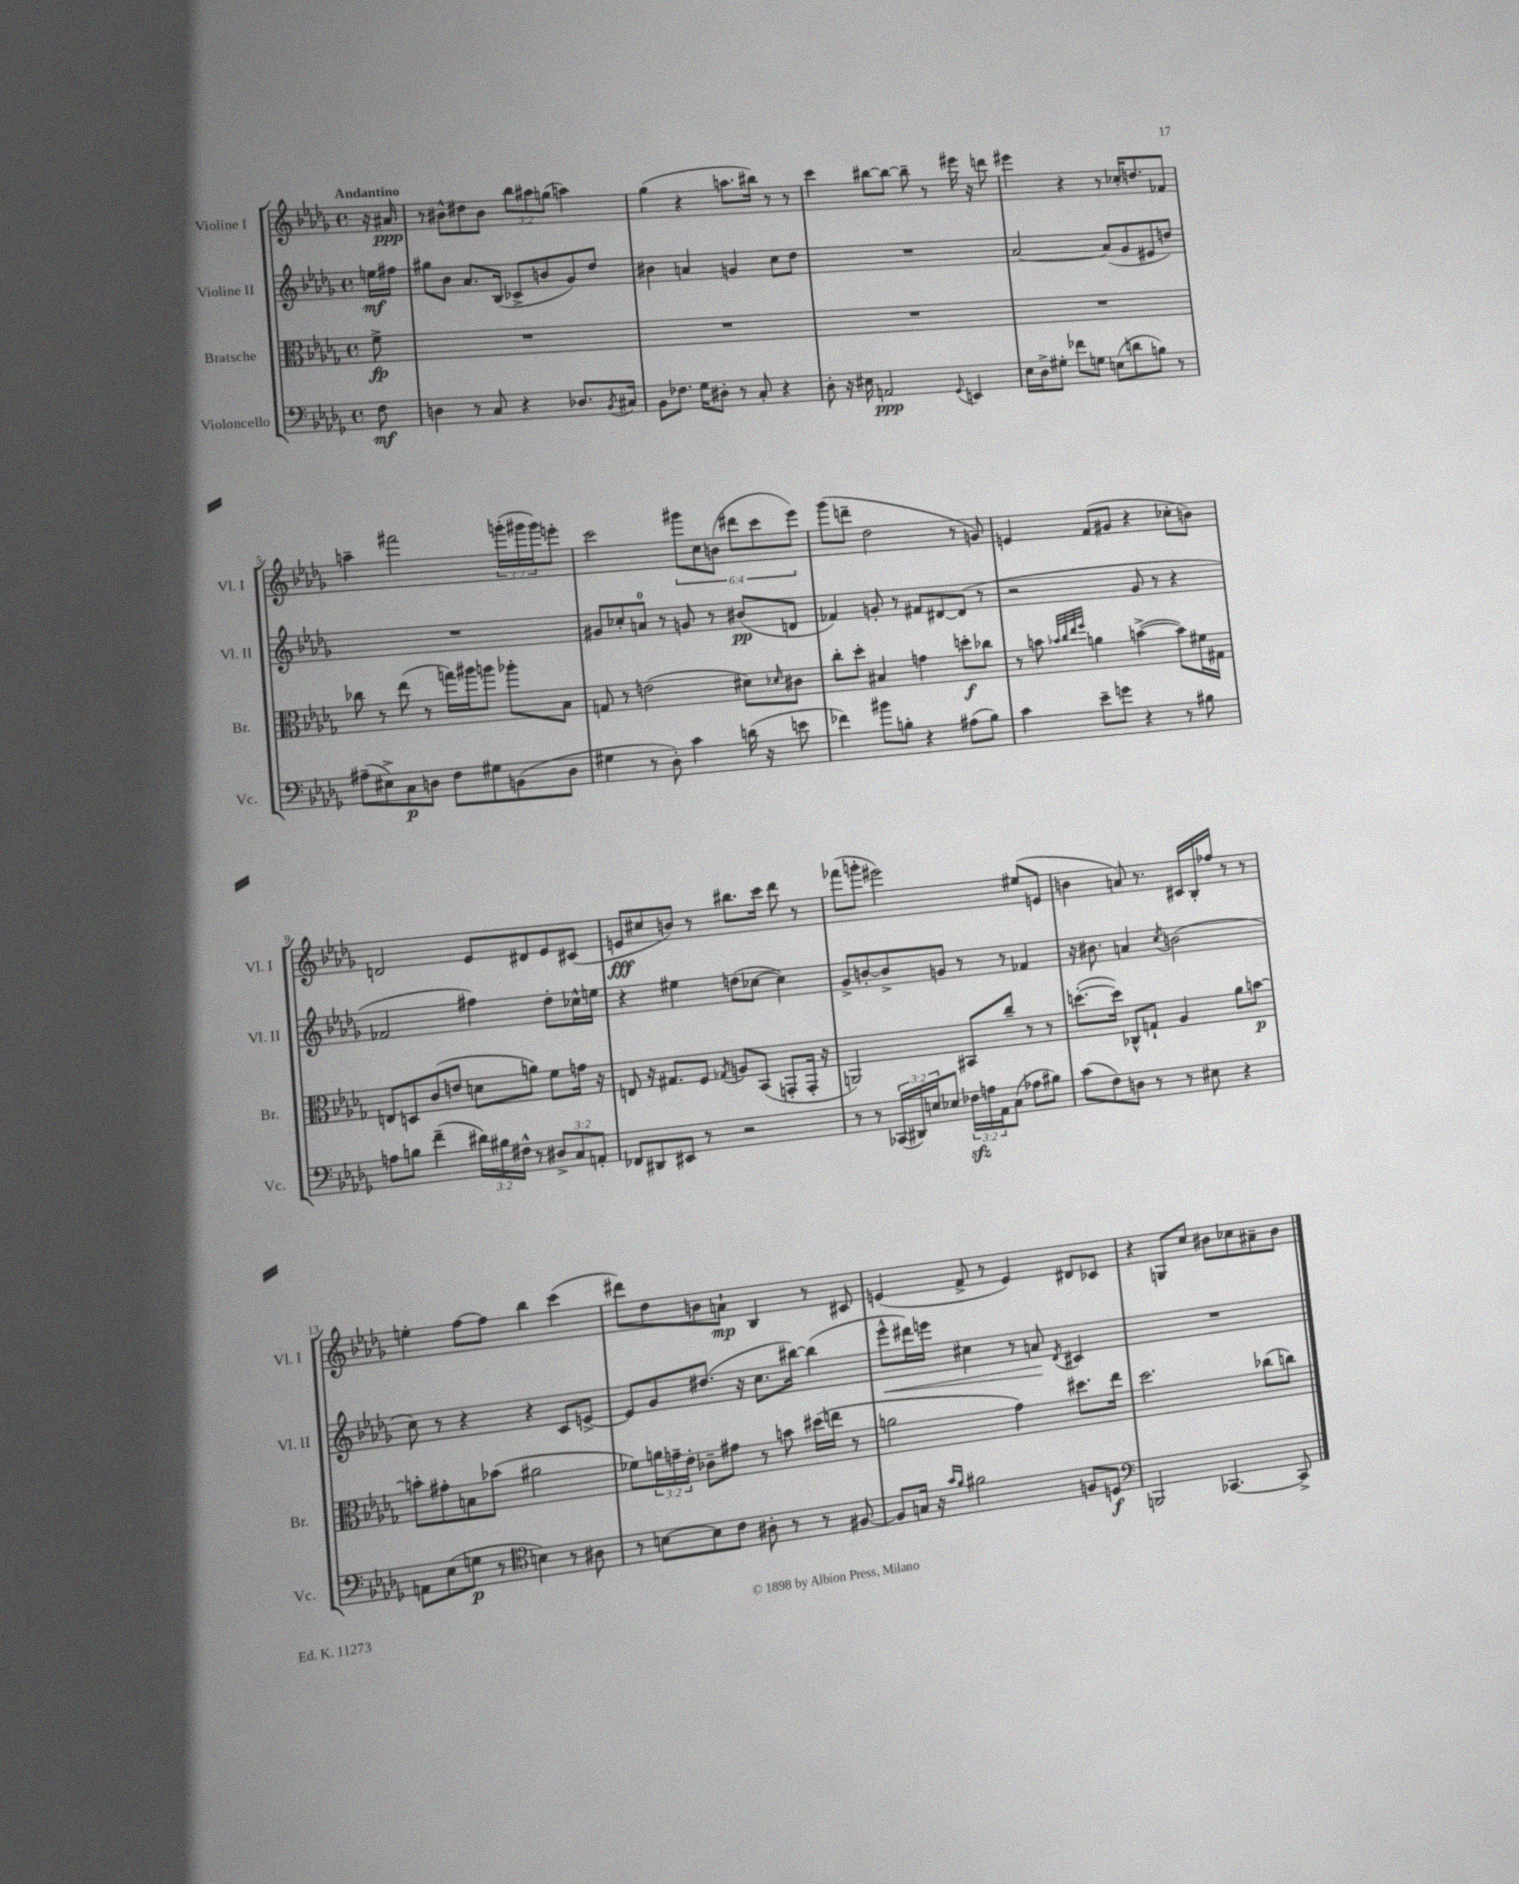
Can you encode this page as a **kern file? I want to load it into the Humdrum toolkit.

**kern	**kern	**kern	**kern
*staff4	*staff3	*staff2	*staff1
*clefF4	*clefC3	*clefG2	*clefG2
*k[b-e-a-d-g-]	*k[b-e-a-d-g-]	*k[b-e-a-d-g-]	*k[b-e-a-d-g-]
*M4/4	*M4/4	*M4/4	*M4/4
*met(c)	*met(c)	*met(c)	*met(c)
8F	8f^	16ee	16r
.	.	16ff#	16a#
=	=	=	=
4D	1r	8gg#	8r
.	.	8b-	8b#^^
8r	.	8.a-	8dd#
8C	.	.	8b#
.	.	(16B-	.
4r	.	8c-^	12bb-
.	.	.	12aa#
.	.	8b	.
.	.	.	(12gg
8.D-	.	8g-)	4aa)
.	.	8dd-	.
8qBB-	.	.	.
16C#	.	.	.
=	=	=	=
8BB-	1r	4b#	(4gg-
8.F-	.	.	.
.	.	4a	4r
16G-	.	.	.
8D#'	.	.	.
8r	.	4g	8.aa
8C'	.	.	.
.	.	.	16bb#)
4r	.	8cc	8r
.	.	8dd-	8r
=	=	=	=
8D-'	1r	1r	4ccc
16r	.	.	.
16E#	.	.	.
2AA	.	.	[8bb#
.	.	.	8bb#_
.	.	.	8bb#~]
.	.	.	8r
8qqGG-	.	.	.
4EE	.	.	16eee#
.	.	.	16r
.	.	.	8ddd
=	=	=	=
16E-	1r	[2a-	4eee#
16D-^	.	.	.
8G#'	.	.	.
8f-	.	.	4r
8G	.	.	.
(8E	.	(8a-]	8r
8d	.	8g-	16cc-'
.	.	.	8.dd
8B)	.	8e#	.
8r	.	8dd)	8f-
=	=	=	=
(8A#~	8cc-	1r	4aa~
8E#^)	8r	.	.
8C	(8ee-	.	2fff#
8D	8r	.	.
8F	16gg)	.	.
.	16aa#	.	.
8G#	8aa	.	.
(8BB	8aa-'	.	(24ggg'
.	.	.	24ggg#
.	.	.	24ggg#)
8D	8B-	.	8eee'
=	=	=	=
4G#	8G	8g#	2ccc
.	8r	8cc-'	.
8r	(2e	8a	.
8D-')	.	8r	.
4c	.	8g	12ggg#
.	.	.	12cc
.	.	8r	.
.	.	.	(12b
(16d	8d#)	(8b#	12ddd#
16r	.	.	.
.	.	.	12ccc
.	16qqd-	.	.
8e	8c#	8d	.
.	.	.	12eee-)
=	=	=	=
4f-)	8cc'	4f-)	(8ggg-
.	8dd-'	.	8ddd~
8b#	4B#	8g'	2dd-
8B'	.	8r	.
4r	4g	8f#	.
.	.	[8d#	.
(8A#	8dd'	(8d#]	8r
8B)	8cc-	8r	8g)
=	=	=	=
4c	8r	2r	4e
.	8b	.	.
.	32qqb-	.	.
.	32qqcc	.	.
.	32qqee-	.	.
.	32qqff	.	.
8e-~	4a	.	(8f
8g	.	.	8g#
4r	([4b^	8g-	4r
.	.	8r	.
8r	8b])	4r	8cc-'
8B#	16f#	.	8b)
.	16G#	.	.
=	=	=	=
8A	8E	2f-	2d
8B	8D	.	.
(4f~	(8c	.	.
.	8e	.	.
24d#)	8d	4ff#)	8e-
24B#	.	.	.
24F#^^	.	.	.
8r	8a)	.	8d#
12D#^	8f	8dd-'	8e-
12C	.	.	.
.	16g	16cc-^^	(8c#
12AA'	.	.	.
.	16r	16ee	.
=	=	=	=
8FF-	8E	4r	8e
8DD#	16r	.	8cc#
.	8.G#	.	.
8EE#	.	4ee#	8b)
8r	8F	.	8r
.	8qG-	.	.
2r	8A	(8dd	8.bb#
.	(8BB-	[8cc-	.
.	.	.	16ccc
.	8GG'	4cc-])	8ddd-
.	16GG'	.	8r
.	16r	.	.
=	=	=	=
8r	2AA)	8g-^	(8fff-
8r	.	[8b'	8ggg'
(24CC-	.	8b^]	2eee#)
24DD#)	.	.	.
24E	.	.	.
8E-	.	8g	.
24F-	8BB#	8r	.
24A	.	.	.
24AA-	.	.	.
(8C	8cc~	8r	.
8A-	8r	4f-	(8ee#
8B#)	8r	.	8e
=	=	=	=
(8c	([8.dd'	16r	4b
.	.	8.b#	.
8F)	.	.	.
.	16dd])	.	.
8D	8C-^^	4a	8a)
8r	8G`	.	8.r
.	.	8qcc	.
8r	4A-	(2b	.
.	.	.	16c#
8E#	.	.	16B-'
.	.	.	16ff-
4r	8a-	.	8r
.	[8b	.	8r
=	=	=	=
8AA	8b']	8cc)	4ee'
(8E-	8g#'	8r	.
8G	8B	4r	[8ff
8r	(8b-	.	8ff]
*clefC4	*	*	*
4B)	2a#	4r	4bb-
8r	.	8c	(4ccc
8A#	.	[8e^	.
=	=	=	=
8r	8f-)	8e]	8ddd#)
[8B	24a	8g-	8dd-
.	24g~	.	.
.	24e-'	.	.
8B]	8c-~	(8.dd#	8b
8c	8g#	.	8a`
.	.	16r	.
8A#'	8r	8.cc	4B-
8r	8b	.	.
.	.	[16bb#)	.
8r	(16dd#	(4bb#]	8r
.	16ee	.	.
[8F#	8r	.	8c#
=	=	=	=
8F#]	2a	8eee-^^	(4e
16G	.	16ddd#)	.
16r	.	16eee	.
16qqg-	.	.	.
16qqf	.	.	.
2f#	.	4cc#	8f^
.	.	.	8r
.	4g-)	8r	4e)
.	.	8a	.
.	.	8qd-	.
8F	8.dd#	4c#	8d#
8D	.	.	8c-
.	16ee-	.	.
=	=	=	=
*clefF4	*	*	*
2BBB	2.dd-	1r	4r
.	.	.	8G
.	.	.	8cc
[4.CC-	.	.	8b#
.	.	.	8cc-
.	(8cc-	.	8a#~
8CC-^]	8cc)	.	8b#
==	==	==	==
*-	*-	*-	*-
